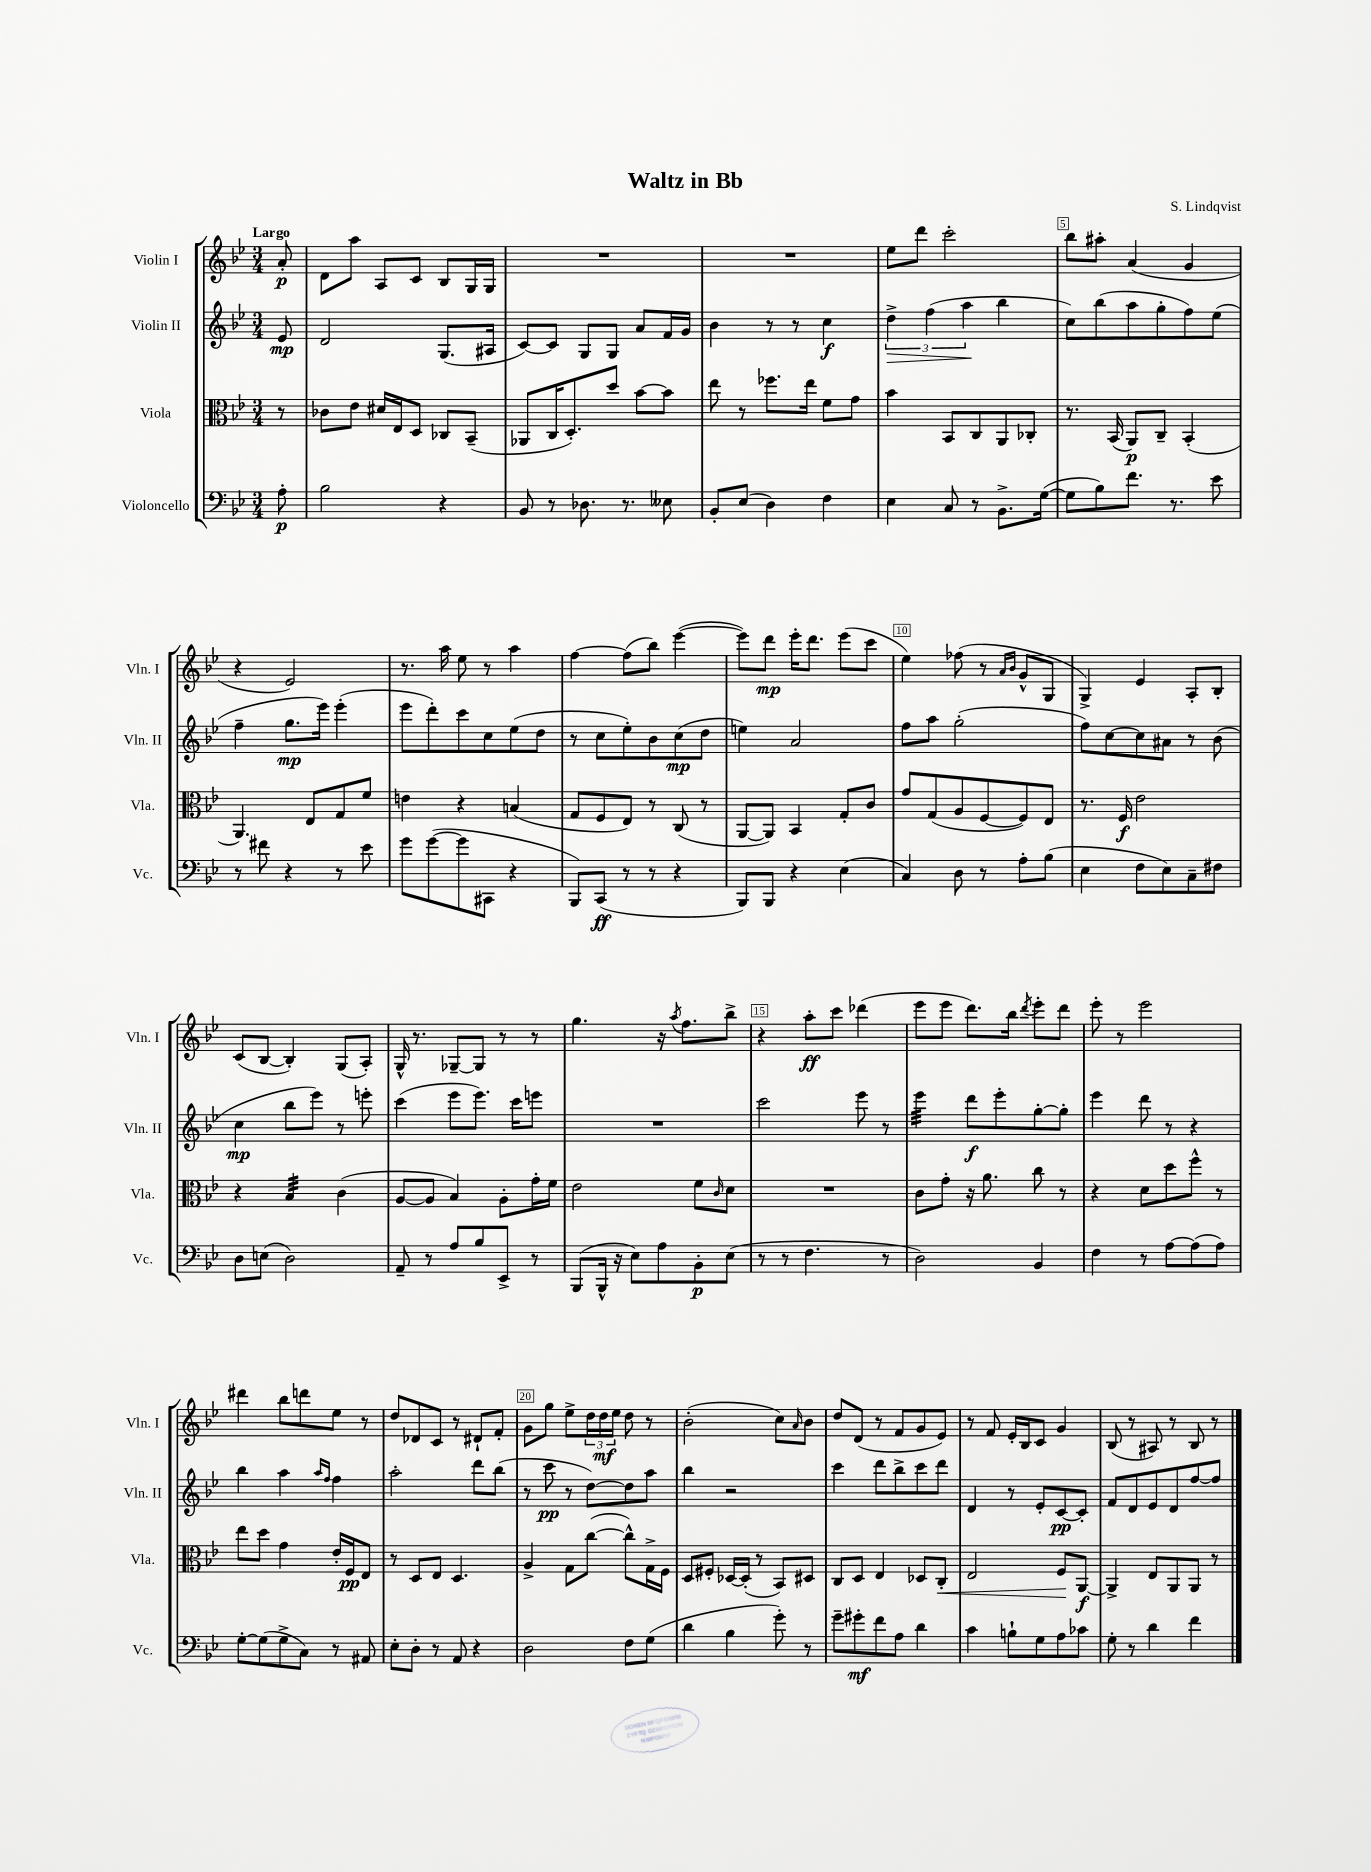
\header { title = "Waltz in Bb" composer = "S. Lindqvist" }
<<
\new StaffGroup <<
\new Staff = "s0" \with { instrumentName = "Violin I" shortInstrumentName = "Vln. I" } {
    \clef treble \key bes \major \numericTimeSignature \time 3/4 \partial 8 \tempo "Largo"
    a'8-.\p |
    d'8 a''8 a8 c'8 bes8 g16 g16 |
    R2. |
    R2. |
    ees''8 d'''8 c'''2-. |
    bes''8 ais''8-. a'4( g'4 |
    r4 ees'2) |
    r8. a''16 ees''8 r8 a''4 |
    f''4~ f''8( bes''8) ees'''4~( |
    ees'''8) d'''8\mp ees'''16-. d'''8. ees'''8( c'''8 |
    ees''4) fes''8( r8 \grace { a'16 bes'16 } g'8-^ g8 |
    g4->) ees'4 a8-. bes8-. |
    c'8( bes8~ bes4-.) g8( a8-.) |
    g16-^ r8. ges8~-- ges8 r8 r8 |
    g''4. r16 \acciaccatura { a''8 } f''8. bes''8-> |
    r4 a''8-.\ff c'''8 des'''4( |
    ees'''8 ees'''8 d'''8.) bes''16 \acciaccatura { d'''8 } ees'''8-. d'''8 |
    ees'''8-. r8 ees'''2 |
    dis'''4 bes''8 d'''8 ees''8 r8 |
    d''8 des'8 c'8 r8 dis'8-! f'8-. |
    g'8 g''8 ees''8-> \tuplet 3/2 { d''16 d''16\mf ees''16 } d''8 r8 |
    bes'2-.( c''8) \grace { a'16 } bes'8 |
    d''8 d'8( r8 f'8 g'8 ees'8) |
    r8 f'8 ees'16-. bes16 c'8 g'4 |
    bes8( r8 ais8) r8 bes8 r8 \bar "|." |
}
\new Staff = "s1" \with { instrumentName = "Violin II" shortInstrumentName = "Vln. II" } {
    \clef treble \key bes \major \numericTimeSignature \time 3/4 \partial 8
    ees'8\mp |
    d'2 g8.( ais16 |
    c'8~) c'8 g8 g8 a'8 f'16 g'16 |
    bes'4 r8 r8 c''4\f |
    \tuplet 3/2 { d''4->\> f''4( a''4\! } bes''4 |
    c''8) bes''8( a''8 g''8-. f''8) ees''8( |
    f''4-- g''8.\mp ees'''16) ees'''4-.( |
    ees'''8 d'''8-.) c'''8 c''8 ees''8( d''8 |
    r8 c''8 ees''8-.) bes'8 c''8\mp( d''8 |
    e''4) a'2 |
    f''8 a''8 g''2-.( |
    f''8) c''8~ c''8 ais'8 r8 bes'8( |
    c''4\mp bes''8 ees'''8) r8 e'''8-. |
    c'''4( ees'''8 ees'''8.) c'''16 e'''8 |
    R2. |
    c'''2 ees'''8 r8 |
    ees'''4:32 d'''8\f ees'''8-. g''8~-. g''8-. |
    ees'''4 d'''8 r8 r4 |
    bes''4 a''4 \grace { a''16 f''16 } f''4 |
    a''2-. d'''8 bes''8( |
    r8 c'''8\pp r8 d''8~) d''8 a''8 |
    bes''4 r2 |
    c'''4 d'''8 bes''8-> c'''8 d'''8 |
    d'4 r8 ees'8-. c'8~\pp c'8-. |
    f'8 d'8 ees'8 d'8 f''8~ f''8 \bar "|." |
}
\new Staff = "s2" \with { instrumentName = "Viola" shortInstrumentName = "Vla." } {
    \clef alto \key bes \major \numericTimeSignature \time 3/4 \partial 8
    r8 |
    ces'8 ees'8 dis'16 ees16 d8 ces8 bes,8--( |
    aes,8 c16 d8.-.) d''8 bes'8~ bes'8 |
    ees''8 r8 fes''8. ees''16 f'8 g'8 |
    bes'4 bes,8 c8 a,8 ces8-. |
    r8. bes,16( a,8\p) c8-- bes,4-.( |
    a,4.) ees8 g8 f'8 |
    e'4 r4 b4( |
    g8 f8 ees8) r8 c8( r8 |
    a,8~ a,8) bes,4 g8-. c'8 |
    g'8 g8( a8 f8~ f8) ees8 |
    r8. f16\f ees'2 |
    r4 bes4:32 c'4( |
    a8~ a8 bes4) a8-. g'16-. f'16 |
    ees'2 f'8 \grace { c'16 } d'8 |
    R2. |
    c'8 g'8-. r16 a'8. c''8 r8 |
    r4 d'8 d''8 f''8-^ r8 |
    ees''8 d''8 g'4 ees'16-. f16\pp ees8 |
    r8 d8 ees8 d4. |
    a4-> g8 c''8~( c''8-^) g16-> f16 |
    d8 fis8-. des16~ des16-.( r8 bes,8) dis8 |
    c8 d8 ees4 des8 c8-.\< |
    ees2 f8\! a,8~\f |
    a,4-> ees8 a,8 a,8 r8 \bar "|." |
}
\new Staff = "s3" \with { instrumentName = "Violoncello" shortInstrumentName = "Vc." } {
    \clef bass \key bes \major \numericTimeSignature \time 3/4 \partial 8
    a8-.\p |
    bes2 r4 |
    bes,8 r8 des8. r8. eeses8 |
    bes,8-. ees8( d4) f4 |
    ees4 c8 r8 bes,8.-> g16~( |
    g8 bes8) f'8. r8. ees'8 |
    r8 fis'8 r4 r8 ees'8 |
    g'8 g'8~( g'8 cis,8 r4 |
    bes,,8) c,8\ff( r8 r8 r4 |
    bes,,8) bes,,8 r4 ees4( |
    c4) d8 r8 a8-. bes8( |
    ees4 f8 ees8) c8-- fis8 |
    d8 e8( d2) |
    a,8-- r8 a8 bes8 ees,8-> r8 |
    bes,,8( bes,,16-^ r16 ees8) a8 bes,8-.\p ees8( |
    r8 r8 f4. r8 |
    d2) bes,4 |
    f4 r8 a8~ a8( a8) |
    g8~-. g8( g8-> c8) r8 ais,8 |
    ees8-. d8-. r8 a,8 r4 |
    d2 f8 g8( |
    d'4 bes4 g'8-.) r8 |
    g'8-- gis'8-.\mf f'8 a8 d'4 |
    c'4 b8-! g8 a8 ces'8 |
    g8-. r8 d'4 f'4 \bar "|." |
}
>>
>>
\layout { \context { \Score \override BarNumber.break-visibility = ##(#f #t #t) barNumberVisibility = #(every-nth-bar-number-visible 5) \override BarNumber.stencil = #(make-stencil-boxer 0.1 0.3 ly:text-interface::print) } }
